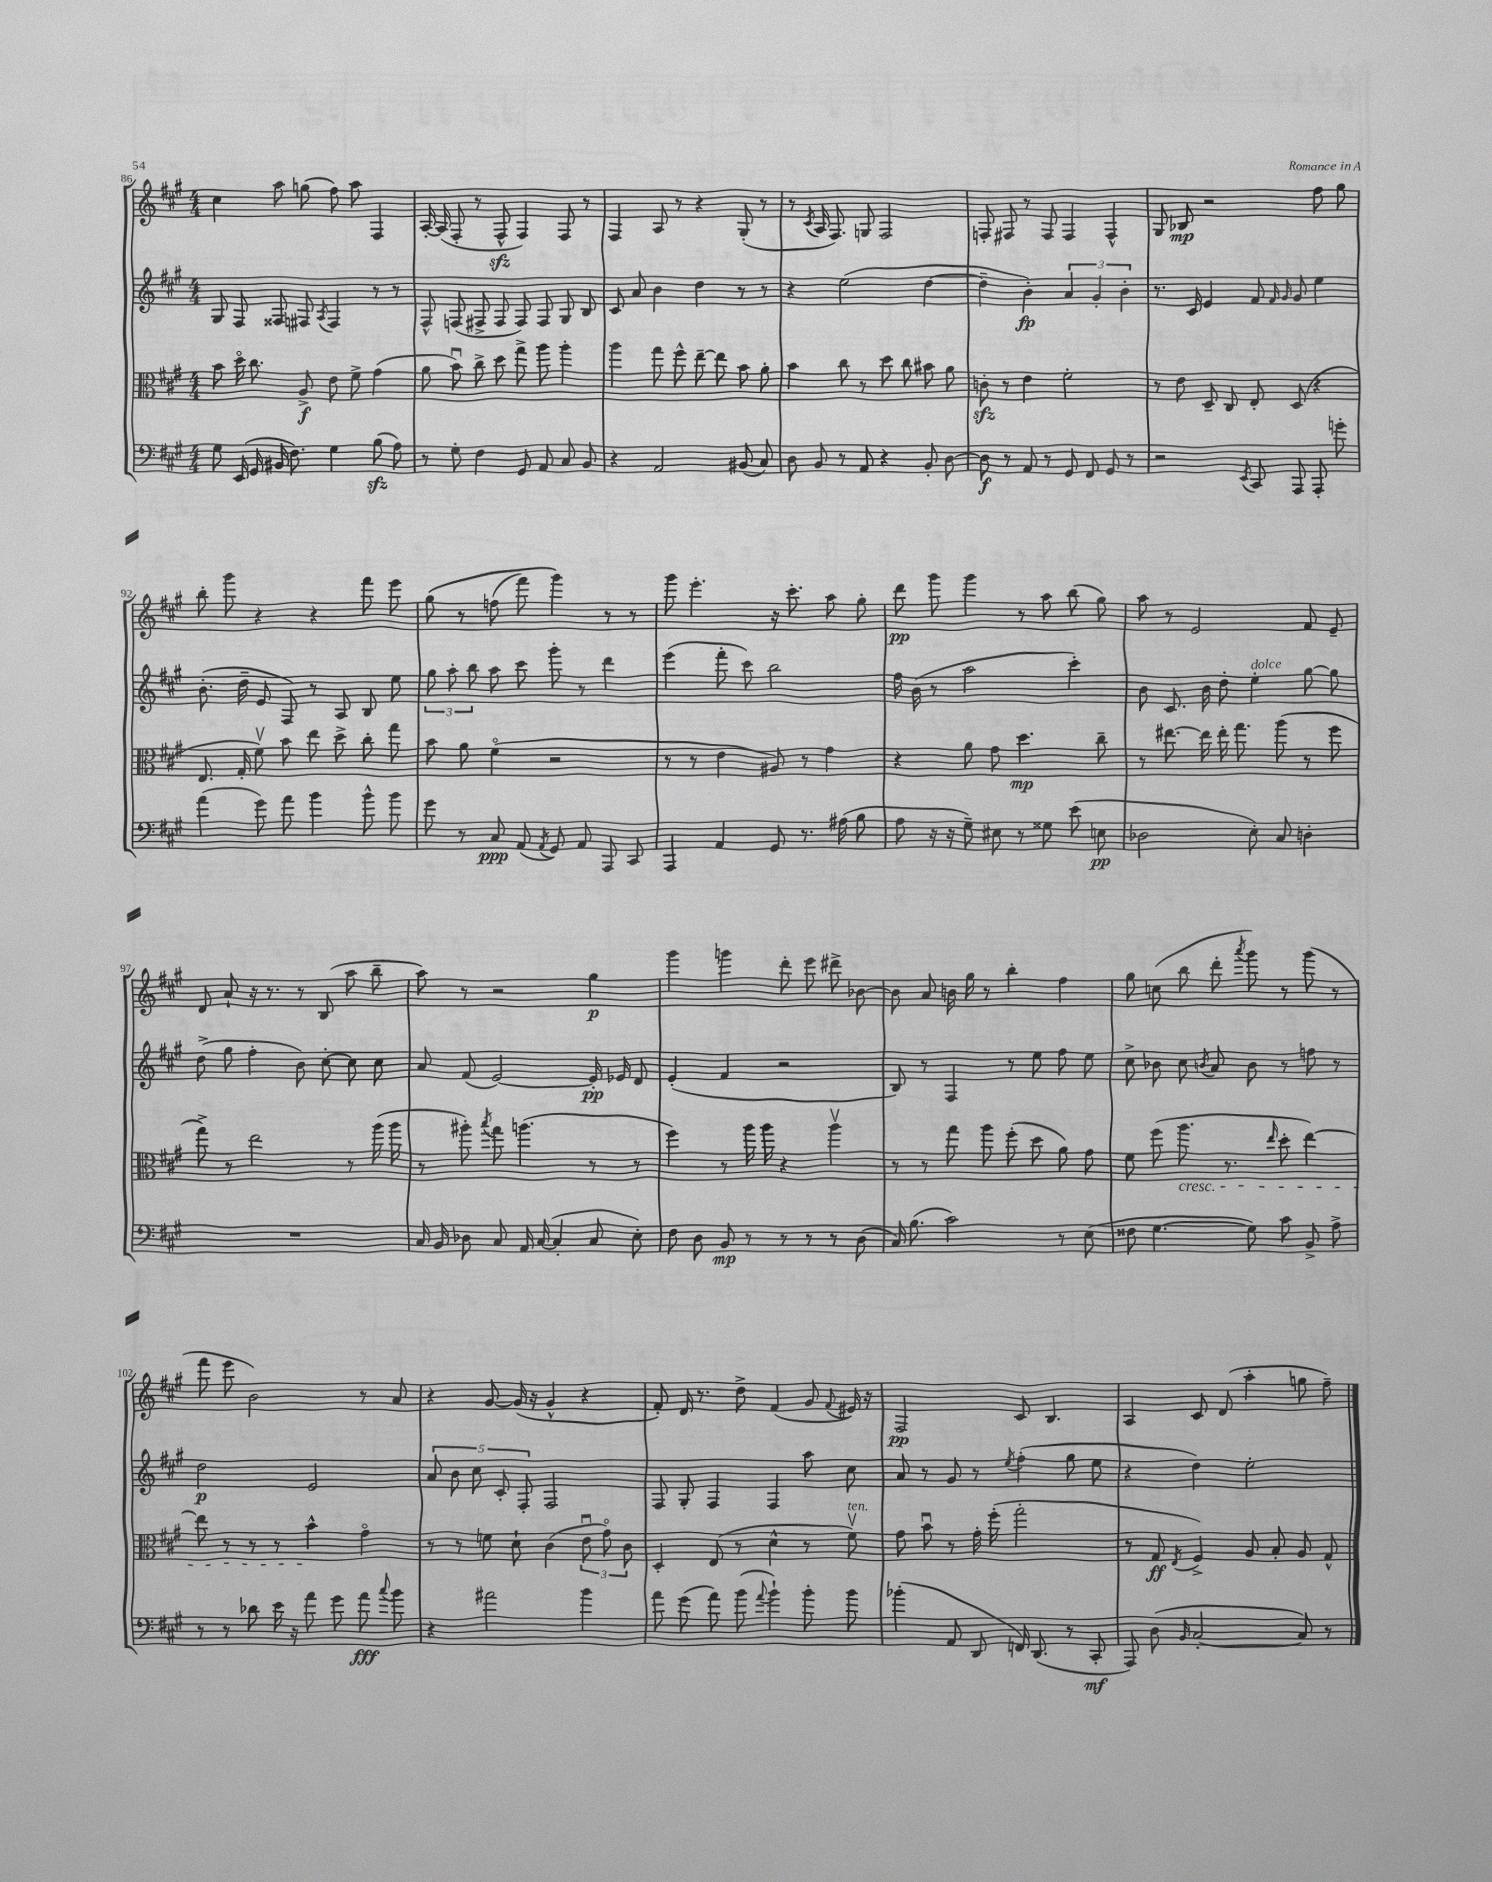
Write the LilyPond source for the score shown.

<<
\new StaffGroup <<
\new Staff = "s0" {
    \clef treble \key a \major \numericTimeSignature \time 4/4
    \autoBeamOff cis''4 a''8 g''8( fis''8) a''8 fis4 |
    a16~-. a16( fis8-. r8 fis8-^\sfz fis4) fis8 r8 |
    fis4 a8 r8 r4 gis8-.( r8 |
    r8 \acciaccatura { cis'8 } a16 fis8.) g8 fis2 |
    f8-. fis8 r8 fis8 fis4 fis4-^ |
    gis8 bes8\mp r2 fis''8 gis''8 |
    b''8-. gis'''8 r4 r4 fis'''8 e'''8 |
    gis''8\( r8 f''8( fis'''8) gis'''4\) r8 r8 |
    gis'''8 e'''4.-. r16 cis'''8.-. a''8 gis''8-. |
    d'''8\pp gis'''8 gis'''4 r8 a''8 b''8( gis''8) |
    a''8 r8 e'2 fis'8 e'8-- |
    d'8 a'8-! r16 r8. r8 b8( a''8 b''8-- |
    a''8) r8 r2 gis''4\p |
    gis'''4 g'''4 d'''8-. e'''8 dis'''8-> bes'8~ |
    bes'8 a'8 b'16 gis''16 r8 b''4-. fis''4 |
    gis''8 c''8( b''8 d'''8-. \acciaccatura { a'''8 } gis'''8) r8 gis'''8( r8 |
    fis'''8 e'''8 b'2) r8 a'8 |
    r4 gis'8~ gis'16( r16 gis'4-^ r4 |
    fis'8-.) d'16 r8. d''8-> fis'4( gis'8 \appoggiatura { fis'8 } eis'16) r16 |
    fis2\pp cis'8 b4. |
    a4 cis'8 d'8( a''4-. g''8 fis''8--) \bar "|." |
}
\new Staff = "s1" {
    \clef treble \key a \major \numericTimeSignature \time 4/4
    \autoBeamOff gis8 fis8 fisis8 fis8 \acciaccatura { a8 } fis4 r8 r8 |
    fis8-^ f8( fis8-> fis8 fis8) fis8 gis8 b8 |
    cis'8 a'8 b'4 d''4 r8 r8 |
    r4 e''2( d''4~ |
    d''4-- b'4-.\fp) \tuplet 3/2 { a'4 gis'4-. b'4-. } |
    r8. cis'16 e'4 fis'8 \grace { fis'16 gis'16 } gis'8 e''4 |
    b'8.-.( d''16-- e'8 fis8) r8 a8 b8 e''8 |
    \tuplet 3/2 { gis''8 a''8-. b''8 } a''8 cis'''8 gis'''8-. r8 d'''4 |
    e'''4( fis'''8-. cis'''8) b''2 |
    fis''16 b'16( r8 a''2 cis'''4-.) |
    b'8 cis'8. b'16 d''8-. e''4-.^\markup { \italic "dolce" } gis''8~ gis''8 |
    d''8->( gis''8 fis''4-. b'8) cis''8~-. cis''8 cis''8 |
    a'8 fis'8( e'2~) e'16-.\pp ees'16 d'8 |
    e'4-.( fis'4 r2 |
    b8) r8 fis4 r8 e''8 fis''8 e''8 |
    cis''8-> bes'8 cis''8 \acciaccatura { b'8 } a'8 b'8 r8 f''8 r8 |
    d''2\p e'2 |
    \tuplet 5/4 { a'8 b'8 cis''8 cis'8-. fis8-. } fis2 |
    fis8 gis8-. fis4 fis4 a''8 cis''8 |
    a'8 r8 gis'8 r8 \acciaccatura { e''8 } fis''4-.( gis''8 e''8 |
    r4 d''4) e''2-. \bar "|." |
}
\new Staff = "s2" {
    \clef alto \key a \major \numericTimeSignature \time 4/4
    \autoBeamOff b'8 d''16\flageolet cis''8. a8->\f e'8 fis'8-> gis'4( |
    a'8 b'8\downbow) cis''8-> d''8 gis''8-> a''8 a''4-. |
    a''4 gis''8 fis''8-^ e''8~-- e''8 b'8 a'8-. |
    b'4 cis''8 r8 d''8 cis''8 bis'8 a'8 |
    c'8-.\sfz r8 e'4 fis'2-. |
    r8 e'8 d8-- cis8 e8-. d8( r4 |
    e8. gis16-. fis'8\upbow) b'8 e''8 d''8-> cis''8-. gis''8 |
    b'8 a'8 fis'4\flageolet( r2 |
    r8 r8 e'4 ais8) r8 gis'4 |
    r4 a'8 gis'8 d''4.\mp cis''8-- |
    r8 eis''8.~ eis''16 eis''16-. gis''8. a''8( r8 fis''8 |
    gis''8->) r8 e''2 r8 a''16( a''16 |
    r8 ais''8-.) \acciaccatura { b''8 } gis''8 a''4.( r8 r8 |
    fis''4) r8 a''16 a''16 r4 a''4\upbow |
    r8 r8 gis''8 a''8 fis''8-.( d''8 a'8) gis'8 |
    fis'8 fis''8( a''8.\cresc r8. \grace { e''16 } d''8-. e''4~) |
    e''8 r8 r8 r8 b'4-^\! gis'4\flageolet |
    r8 r8 f'8 d'8-! cis'4( \tuplet 3/2 { e'8\downbow gis'8\flageolet) cis'8 } |
    d4-. e8( r8 d'4-^ r8 fis'8\upbow^\markup { \italic "ten." }) |
    gis'8 b'8\downbow r8 gis'16-. fis''16-.( gis''2-. |
    r8 gis8\ff \acciaccatura { e8 } fis4->) a8 b8-. a8 gis8-^ \bar "|." |
}
\new Staff = "s3" {
    \clef bass \key a \major \numericTimeSignature \time 4/4
    \autoBeamOff gis8 e,16( gis,16 bis,16 fis8.) gis4 b8\sfz( a8) |
    r8 gis8-. fis4 gis,8 a,8 cis8 b,8 |
    r4 a,2 bis,8( cis8) |
    d8 b,8 r8 a,8 r4 b,8-. d8~ |
    d8\f r8 a,8 r8 gis,8 fis,8 gis,8 r8 |
    r2 \acciaccatura { e,8 } cis,8 a,,8 a,,8-. g'8-. |
    a'4( gis'8) a'8 b'4 b'8-^ b'8 |
    gis'8 r8 cis8\ppp a,8( \acciaccatura { a,8 } gis,8) a,8 a,,8 cis,8 |
    a,,4 a,4 gis,8 r8. ais16( b8 |
    a8 r16 r16 gis8--) eis8 r8 gisis8 e'8( e8\pp |
    des2 e8-.) cis8 d4-. |
    R1 |
    cis16 b,16 des8 cis8 a,16 cis16~( cis4-. cis8 e8-.) |
    fis8 d8 b,8\mp r8 r8 r8 r8 d8( |
    cis16) b8.( cis'2) r8 e8( |
    fisis8 gis4.~ gis8) cis'8 b,8-> a8-> |
    r8 r8 des'8 e'16 r16 a'8 gis'8 a'8\fff \appoggiatura { cis''8 } b'8 |
    r4 ais'2 b'4 |
    a'8 gis'8( a'8) b'8( \appoggiatura { a'8 } b'4-!) b'8-. b'8 |
    bes'4-.( a,8 d,8 f,16) d,8.( r8 cis,8-.\mf |
    a,,8) d8( \grace { b,16 } cis2~-. cis8) r8 \bar "|." |
}
>>
>>
\layout { \context { \Score currentBarNumber = #86 } }
